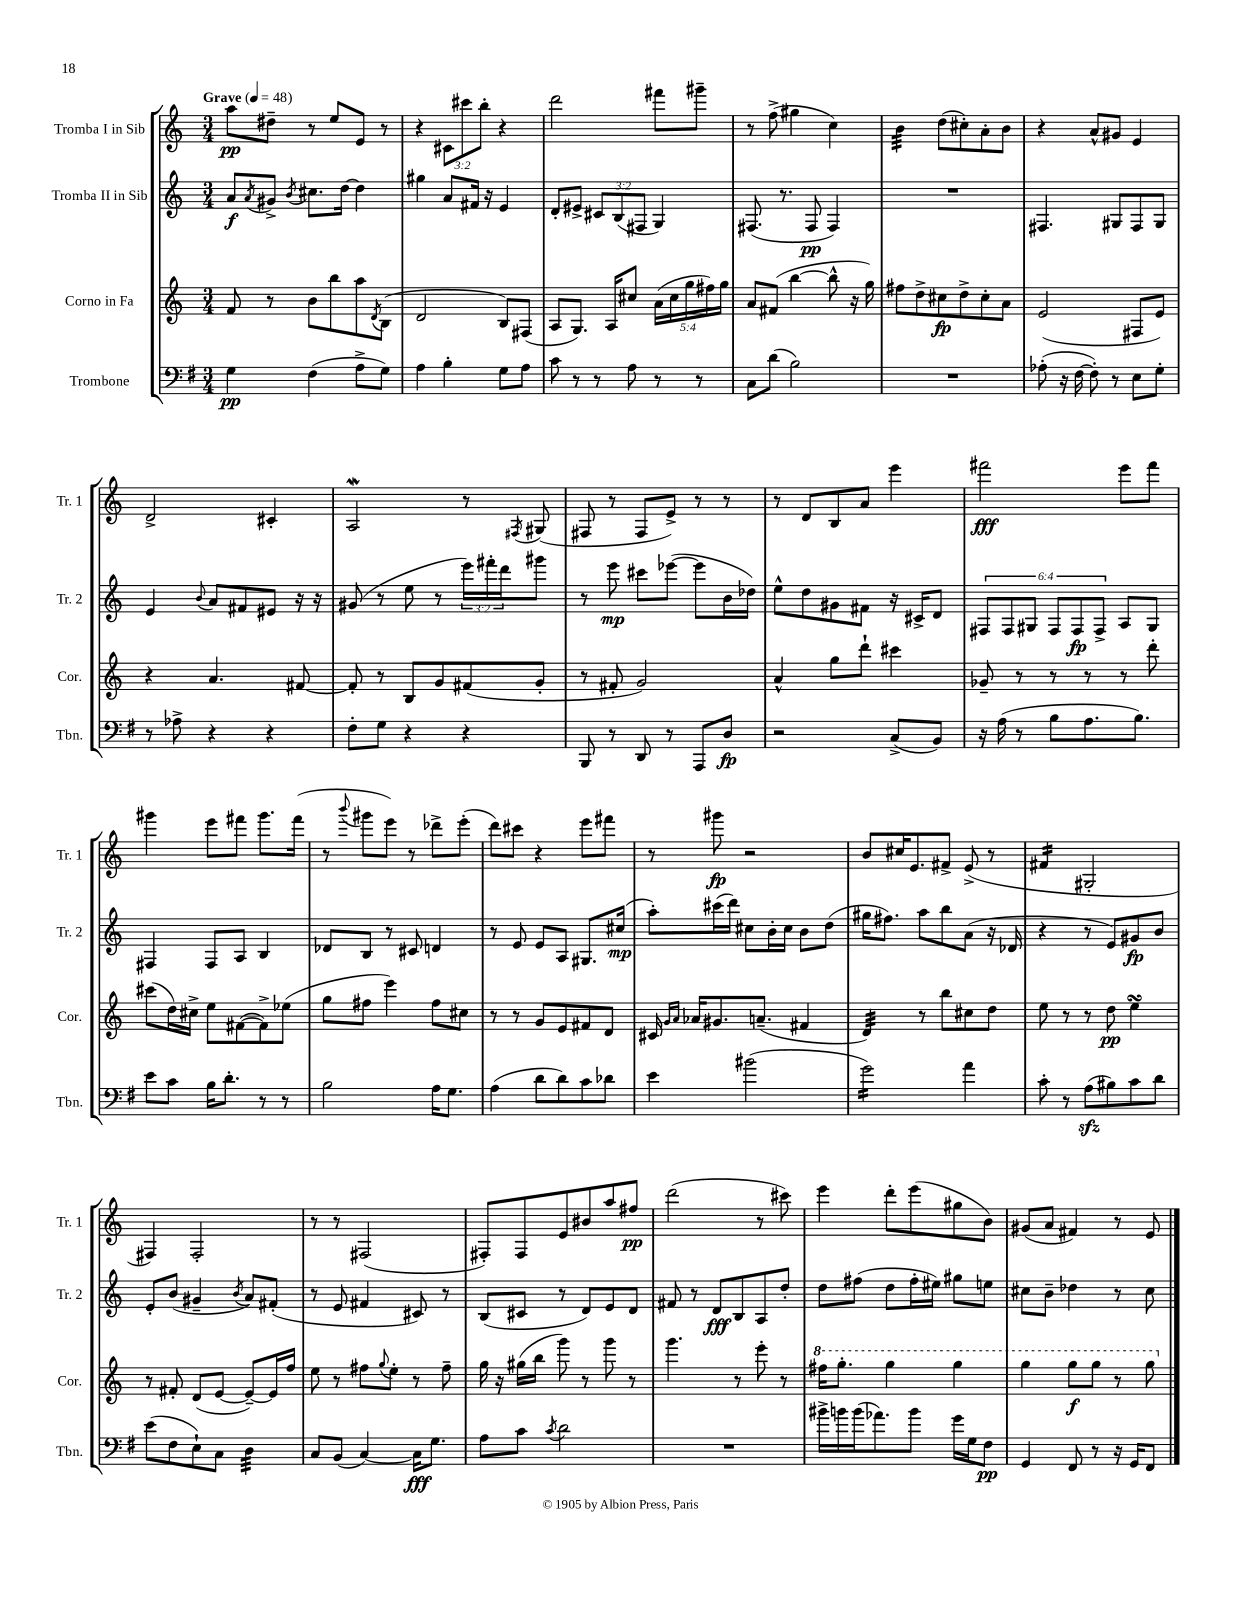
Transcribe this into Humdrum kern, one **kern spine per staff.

**kern	**kern	**kern	**kern
*staff4	*staff3	*staff2	*staff1
*clefF4	*clefG2	*clefG2	*clefG2
*k[f#]	*k[]	*k[]	*k[]
*M3/4	*M3/4	*M3/4	*M3/4
*MM48	*MM48	*MM48	*MM48
4G	8f	8a	8aa
.	.	8qa	.
.	8r	8g#^	8dd#~
.	.	8qb	.
(4F#	8b	8.cc#	8r
.	8bb	.	8ee
.	.	[16dd	.
8A^	8aa	4dd]	8e
.	8qd	.	.
8G)	(8B	.	8r
=	=	=	=
4A	2d	4gg#	4r
4B'	.	8a	12c#
.	.	.	12ccc#
.	.	16f#	.
.	.	.	12bb'
.	.	16r	.
8G	8B)	4e	4r
8A	(8F#	.	.
=	=	=	=
8c	8A	8d'	2ddd
8r	8.G)	8e#^	.
8r	.	12c#	.
.	16A	.	.
.	.	(12B	.
8A	8cc#	.	.
.	.	12F#	.
8r	(20a	4G)	8fff#
.	20cc#	.	.
.	20gg	.	.
8r	.	.	8ggg#~
.	20ff#)	.	.
.	20gg	.	.
=	=	=	=
8C	8a	(8.F#	8r
(8d	(8f#	.	(8ff^
.	.	8.r	.
2B)	[4bb	.	4gg#
.	.	8F#	.
.	8bb^^]	4F#)	4cc)
.	16r	.	.
.	16gg)	.	.
=	=	=	=
2.r	8ff#	2.r	4b
.	8dd^	.	.
.	8cc#	.	(8dd
.	8dd^	.	8cc#')
.	8cc#'	.	8a'
.	8a	.	8b
=	=	=	=
(8A-'	(2e	4.F#	4r
16r	.	.	.
[16F#	.	.	.
8F#'])	.	.	8a^^
8r	.	8G#	8g#
8E	8F#	8F#	4e
8G'	8e)	8G#	.
=	=	=	=
8r	4r	4e	2d^
8A-^	.	.	.
.	.	8qqb	.
4r	4.a	8a	.
.	.	8f#	.
4r	.	8e#	4c#'
.	[8f#	16r	.
.	.	16r	.
=	=	=	=
8F#'	8f#']	(8g#	2A
8G	8r	8r	.
4r	8B	8ee	.
.	8g	8r	.
4r	(8f#	24eee)	8r
.	.	24fff#'	.
.	.	24ddd	.
.	.	.	8qF#
.	8g'	8ggg#	(8G#
=	=	=	=
8BBB	8r	8r	8F#
8r	8f#'	8eee	8r
8DD	2g)	8ccc#	8F#
8r	.	([8eee-	8e^)
8AAA	.	8eee-]	8r
8D	.	16b	8r
.	.	16dd-)	.
=	=	=	=
2r	4a^^	8ee^^	8r
.	.	8dd	8d
.	8gg	8g#	8B
.	8ddd`	8f#	8a
(8C^	4ccc#	16r	4eee
.	.	16c#^	.
8BB)	.	8d	.
=	=	=	=
16r	8g-~	12F#	2fff#
(16A	.	.	.
.	.	12F#	.
8r	8r	.	.
.	.	12G#	.
8B	8r	12F#	.
.	.	12F#	.
8.A	8r	.	.
.	.	12F#^	.
.	8r	8A	8eee
8.B)	.	.	.
.	8ddd'	8G#	8fff#
=	=	=	=
8e	(8ccc#	4F#	4ggg#
8c	16dd)	.	.
.	16cc#^	.	.
16B	8ee	8F#	8eee
8.d'	.	.	.
.	([8f#	8A	8fff#
8r	8f#^])	4B	8.ggg#
8r	(8ee-	.	.
.	.	.	(16fff#
=	=	=	=
2B	8gg	8d-	8r
.	.	.	8qqbbb
.	8ff#	8B	8ggg#
.	4eee)	8r	8eee)
.	.	8c#	8r
16A	8ff#	4d	8ddd-^
8.G	.	.	.
.	8cc#	.	(8eee'
=	=	=	=
(4A	8r	8r	8ddd)
.	8r	8e	8ccc#
8d	8g	8e	4r
8d)	8e	8A	.
8c	8f#	8.G#	8eee
8d-	8d	.	8fff#
.	.	(16cc#	.
=	=	=	=
4e	16c#	8aa')	8r
.	16qqg	.	.
.	16qqa	.	.
.	16a-	.	.
.	8.g#	(16ccc#	8ggg#
.	.	16ddd)	.
(2b#	.	8cc#	2r
.	(8.a~	.	.
.	.	16b'	.
.	.	16cc#	.
.	4f#	8b	.
.	.	(8dd	.
=	=	=	=
2g)	4d)	16gg#	8b
.	.	8.ff#)	.
.	.	.	16cc#
.	.	.	8.e
.	8r	8aa	.
.	8bb	8bb	8f#^
4a	8cc#	(8a	(8e^
.	8dd	16r	8r
.	.	16d-	.
=	=	=	=
8c'	8ee	4r	4f#
8r	8r	.	.
(8A	8r	8r	2G#'
8B#)	8dd	8e)	.
8c	4ee	8g#	.
8d	.	8b	.
=	=	=	=
(8e	8r	8e'	4F#)
8F#	8f#'	(8b	.
8E`)	(8d	4g#~	2F#'
8C	[8e	.	.
.	.	8qb	.
4D	8e~_)	8a)	.
.	16e]	(8f#'	.
.	16ff	.	.
=	=	=	=
8C	8ee	8r	8r
(8BB	8r	8e	8r
[4C)	8ff#	4f#	(2F#
.	8qqgg	.	.
.	8ee'	.	.
16C]	8r	8c#)	.
8.G	.	.	.
.	8ff#~	8r	.
=	=	=	=
8A	16gg	(8B	8F#')
.	16r	.	.
8c	(16gg#	8c#	8F#
.	16bb	.	.
8qc	.	.	.
2d	8ggg)	8r	8e
.	8r	8d)	8b#
.	8ggg	8e	8aa
.	8r	8d	8ff#
=	=	=	=
2.r	4.ggg	8f#	(2ddd
.	.	8r	.
.	.	8d	.
.	8r	8B	.
.	8eee'	8A	8r
.	8r	8dd'	8ccc#)
=	=	=	=
16b#^	16fff#	8dd	4eee
16b	8.ggg'	.	.
(16b	.	(8ff#	.
8.a-)	.	.	.
.	4ggg	8dd	8ddd'
8b	.	16ff#'	(8eee
.	.	16ee#)	.
16g	4ggg	8gg#	8gg#
16G	.	.	.
8F#	.	8ee	8b)
=	=	=	=
4GG	4ggg	8cc#	(8g#
.	.	8b~	8a
8FF#	8ggg	4dd-	4f#)
8r	8ggg	.	.
16r	8r	8r	8r
16GG	.	.	.
8FF#	8ggg	8cc#	8e
==	==	==	==
*-	*-	*-	*-
